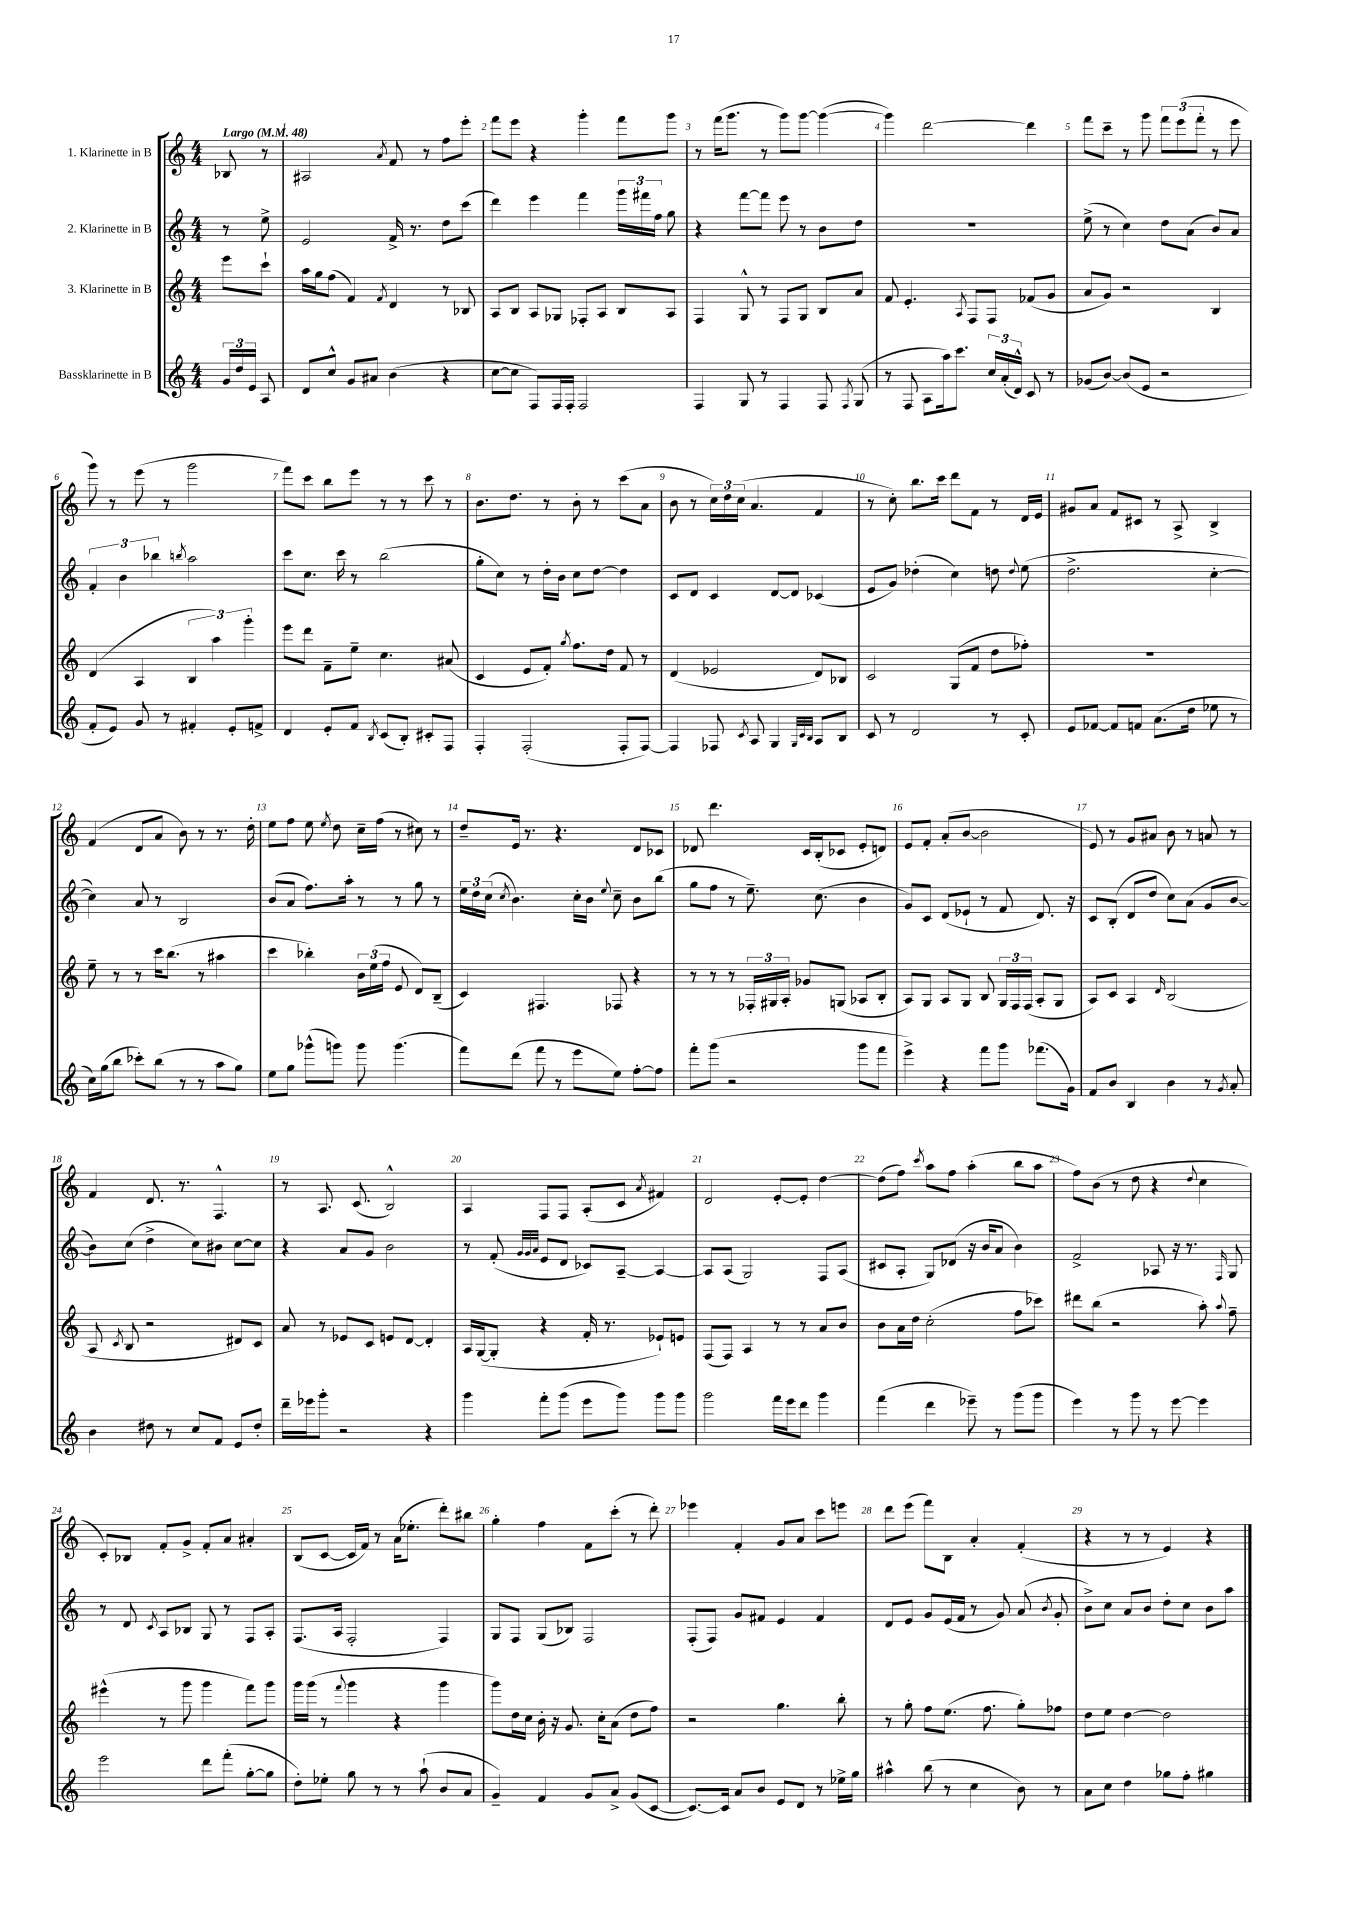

**kern	**kern	**kern	**kern
*staff4	*staff3	*staff2	*staff1
*clefG2	*clefG2	*clefG2	*clefG2
*k[]	*k[]	*k[]	*k[]
*M4/4	*M4/4	*M4/4	*M4/4
*MM48	*MM48	*MM48	*MM48
24g	8eee	8r	8B-
24dd	.	.	.
24e	.	.	.
8A	8ccc`	8ee^	8r
=	=	=	=
8d	16aa	2e	2A#
.	16gg	.	.
8cc^^	(8ff	.	.
8g	4f)	.	.
8a#	.	.	.
.	8qf	.	8qa
(4b	4d	16f^	8f
.	.	8.r	.
.	.	.	8r
4r	8r	8dd	8ff
.	8B-	(8ccc	8eee'
=	=	=	=
[8cc	8A	4ddd)	8fff
8cc]	8B	.	8eee
8F)	8A	4eee	4r
16F	8G-	.	.
16F'	.	.	.
2F	8F-'	4fff	4ggg'
.	8A	.	.
.	8B	24ggg	8fff
.	.	24fff#	.
.	.	24ff	.
.	8A	8gg	8ggg
=	=	=	=
4F	4F	4r	8r
.	.	.	(16fff
.	.	.	8.ggg
8G	8G^^	[8fff	.
8r	8r	8fff]	8r
4F	8F	8eee	8ggg)
.	8G	8r	[8ggg
8F	8B	8b	(4ggg_
8qF	.	.	.
(8G	8a	8dd	.
=	=	=	=
8r	8f	1r	4ggg])
8F	4.e'	.	.
8A	.	.	[2ddd
16aa)	.	.	.
8.ccc	.	.	.
.	8qA	.	.
.	8F	.	.
24cc	8F	.	.
(24a'	.	.	.
24d^^)	.	.	.
8c	(8f-	.	4ddd]
8r	8g	.	.
=	=	=	=
(8g-	8a	(8ee^	8fff
[8b)	8g)	8r	8ccc~
(8b]	2r	4cc)	8r
8e	.	.	8ggg
2r	.	8dd	12fff
.	.	.	(12eee
.	.	(8a	.
.	.	.	12fff'
.	4B	8b)	8r
.	.	8a	8eee
=	=	=	=
8f'	(4d	6f'	8ggg)
8e)	.	.	8r
.	.	6b	.
8g	4A	.	(8eee
.	.	6bb-	.
8r	.	.	8r
.	.	8qbb	.
4f#'	6B	2aa	2ggg
.	6aa)	.	.
8e'	.	.	.
.	6ggg'	.	.
8f^	.	.	.
=	=	=	=
4d	8eee	8ccc	8fff)
.	8ddd	8.cc	8ccc
8e'	8f~	.	8bb
.	.	16ccc	.
8f	8ee~	8r	8eee
8qB	.	.	.
(8c	4.cc	(2bb	8r
8B')	.	.	8r
8c#'	.	.	8ccc
8F	(8a#	.	8r
=	=	=	=
4F'	4c	8gg'	8.b
.	.	8cc)	.
.	.	.	8.dd
(2F'	8e	8r	.
.	8f')	16dd'	8r
.	.	16b	.
.	8qgg	.	.
.	8.ff	8cc	8b'
.	.	[8dd	8r
.	16dd	.	.
8F'	8f	4dd]	(8ccc
[8F)	8r	.	8a
=	=	=	=
4F]	(4d	8c	8b
.	.	8d	8r
8F-	2e-	4c	24cc)
.	.	.	24dd
.	.	.	(24cc
8qc	.	.	.
8A	.	.	4.a
4G	.	[8d	.
.	.	8d]	.
32qqG	.	.	.
32qqc	.	.	.
32qqB	.	.	.
8A	8d)	(4c-	4f
8B	8B-	.	.
=	=	=	=
8c	2c	8e	8r
8r	.	8g)	8cc')
2d	.	(4dd-'	8.bb
.	.	.	16ccc
.	(8G	4cc)	8ddd
.	8f	.	8f
8r	8dd	8dd	8r
.	.	8qqdd	.
8c'	8ff-')	(8ee	16d
.	.	.	16e
=	=	=	=
8e	1r	2.dd^	8g#
[8f-	.	.	8a
8f-]	.	.	8f
8f	.	.	8c#
(8.a	.	.	8r
.	.	.	8A^
16dd	.	.	.
8ee-	.	[4cc'	4B^
8r	.	.	.
=	=	=	=
16cc)	8ee~	4cc])	(4f
(16gg	.	.	.
8bb	8r	.	.
8ccc-')	8r	8a	8d
(8bb	16ccc	8r	8a
.	(8.bb	.	.
8r	.	2B	8b)
8r	8r	.	8r
8aa	4aa#	.	8.r
8gg)	.	.	.
.	.	.	16dd'
=	=	=	=
8ee	4ccc	(8b	8ee
8gg	.	8a	8ff
(8ggg-^^	4bb-')	8.ff)	8ee
.	.	.	8qee
8ggg)	.	.	8dd
.	.	16aa'	.
8ggg	24b	8r	16cc~
.	(24ee	.	.
.	.	.	(16ff
.	24ff	.	.
(4.ggg	8e	8r	8r
.	8d)	8gg	8cc#)
.	(8B~	8r	8r
=	=	=	=
8fff)	4c)	24ee	8dd~
.	.	24dd	.
.	.	(24cc	.
.	.	8qcc	.
(8ddd	.	4.b)	16e
.	.	.	8.r
8fff	4.F#	.	.
8r	.	.	4.r
8eee	.	16cc'	.
.	.	16b	.
.	.	8qqee	.
8ee)	8F-	8cc~	.
[8ff'	4r	8b	8d
8ff]	.	(8bb	8c-
=	=	=	=
8fff'	8r	8gg	8d-
(8ggg	8r	8ff	4.ddd
2r	8r	8r	.
.	24F-'	8.ee~)	.
.	24G#	.	.
.	24A'	.	.
.	8g-	.	16c
.	.	(8.cc	(16B'
.	(8G	.	8c-
8ggg	8A-	4b	8e'
8fff	8B'	.	8d)
=	=	=	=
4eee^)	8A)	8g)	8e
.	8G	8c	8f'
4r	8A	(8d	(8a'
.	8G	8e-`	[8b
8fff	8B	8r	2b]
8ggg	24G	8f	.
.	24F	.	.
.	(24F	.	.
(8.fff-	8A'	8.d)	.
.	8G	.	.
16g)	.	16r	.
=	=	=	=
8f	8A)	8c	8e)
8b	8c	(8B'	8r
4B	4A	8d	8g
.	.	8dd	8a#
.	16qqd	.	.
4b	(2B	8cc)	8b
.	.	(8a	8r
8r	.	8g	8a
8qg	.	.	.
8a'	.	[8b	8r
=	=	=	=
4b	8A	8b])	4f
.	8qc	.	.
.	8B	(8cc	.
8dd#	2r	4dd^	8.d
8r	.	.	.
.	.	.	8.r
8cc	.	8cc)	.
8f	.	8b#	4.F^^
8e	8d#)	[8cc	.
8dd#'	8c	8cc]	.
=	=	=	=
16ddd~	8a	4r	8r
16eee-	.	.	.
8ggg'	8r	.	8.A
2r	8e-	8a	.
.	.	.	(8.c
.	8c	8g	.
.	8e	2b	2B^^)
.	[8d	.	.
4r	4d']	.	.
=	=	=	=
4ggg	16A	8r	4A
.	([16G	.	.
.	8G']	(8f'	.
.	.	32qqg	.
.	.	32qqg	.
.	.	32qqa	.
8fff'	4r	8e	8F
(8ggg	.	8d	8F
8eee	16f'	8c-)	(8A'
.	8.r	.	.
8ggg)	.	[8A~	8c
.	.	.	8qa
8ggg	8e-`)	4A_	4f#)
8ggg	8e	.	.
=	=	=	=
2ggg	(8F	8A]	2d
.	8F)	(8A	.
.	4A	2G)	.
16fff	8r	.	[8e'
16eee	.	.	.
8ddd	8r	.	8e']
4ggg	8a	8F	[4dd
.	8b	(8A	.
=	=	=	=
(4fff	8b	8c#	(8dd]
.	16a	8A'	8ff)
.	16dd	.	.
.	.	.	8qccc
4ddd	(2cc'	8G)	8aa
.	.	(8d-	8ff
8eee-~)	.	16r	(4aa'
.	.	16b	.
8r	.	8a	.
(8ggg	8ff	4b)	8bb
8ggg	8ccc-)	.	8aa
=	=	=	=
4eee)	8ddd#	2f^	8ff)
.	(8bb	.	(8b
8r	2r	.	8r
8ggg	.	.	8dd
8r	.	8A-	4r
[8eee	.	16r	.
.	.	8.r	.
.	.	.	8qqdd
4eee]	8aa')	.	4cc
.	8qqaa	16qqF	.
.	8ff~	8G	.
=	=	=	=
2eee	(4eee#^^	8r	8c')
.	.	8d	8B-
.	.	8qc	.
.	8r	8A	8f'
.	8ggg	8B-	8g^
8ddd	4ggg	8G	8f'
(8fff'	.	8r	8a
[8gg'	8fff)	8F	4a#'
8gg]	8ggg	8A'	.
=	=	=	=
8dd')	16ggg	(8.F	(8B
.	(16ggg	.	.
8ee-'	8r	.	[8c
.	.	16A	.
.	8qqfff	.	.
8gg	4ggg	2F'	16c]
.	.	.	16f)
8r	.	.	8r
8r	4r	.	(16a
.	.	.	8.ee-'
(8aa`	.	.	.
8b	4ggg	4F)	8ddd')
8a	.	.	8bb#
=	=	=	=
4g~)	8ggg)	8G	4gg'
.	16dd	8F	.
.	16cc	.	.
4f	16b'	(8G	4ff
.	16r	.	.
.	8.g	8B-)	.
8g	.	2F	8f
.	16cc'	.	.
8a^	(8a	.	(8ccc'
(8g	8dd	.	8r
[8c	8ff)	.	8ddd')
=	=	=	=
8.c_)	2r	(8F'	4eee-
.	.	8F)	.
16c]	.	.	.
8a	.	8g	4f'
8b	.	8f#	.
8e	4.gg	4e	8g
8d	.	.	8a
8r	.	4f#	8ccc
16ee-^	8bb'	.	8eee
16gg	.	.	.
=	=	=	=
4aa#^^	8r	8d	8ddd
.	8gg'	8e	(8eee
(8bb	8ff	8g	8fff)
8r	(8.ee	(16e	8B
.	.	16f	.
4cc	.	8r	4a'
.	8.ff	.	.
.	.	8g)	.
8b)	8gg')	(8a	(4f'
.	.	8qb	.
8r	8ff-	8g'	.
=	=	=	=
8a	8dd	8b^)	4r
8cc	8ee	8cc	.
4dd	[4dd	8a	8r
.	.	8b	8r
8gg-	2dd]	8dd'	4e)
8ff'	.	8cc	.
4gg#	.	8b	4r
.	.	8aa	.
==	==	==	==
*-	*-	*-	*-
